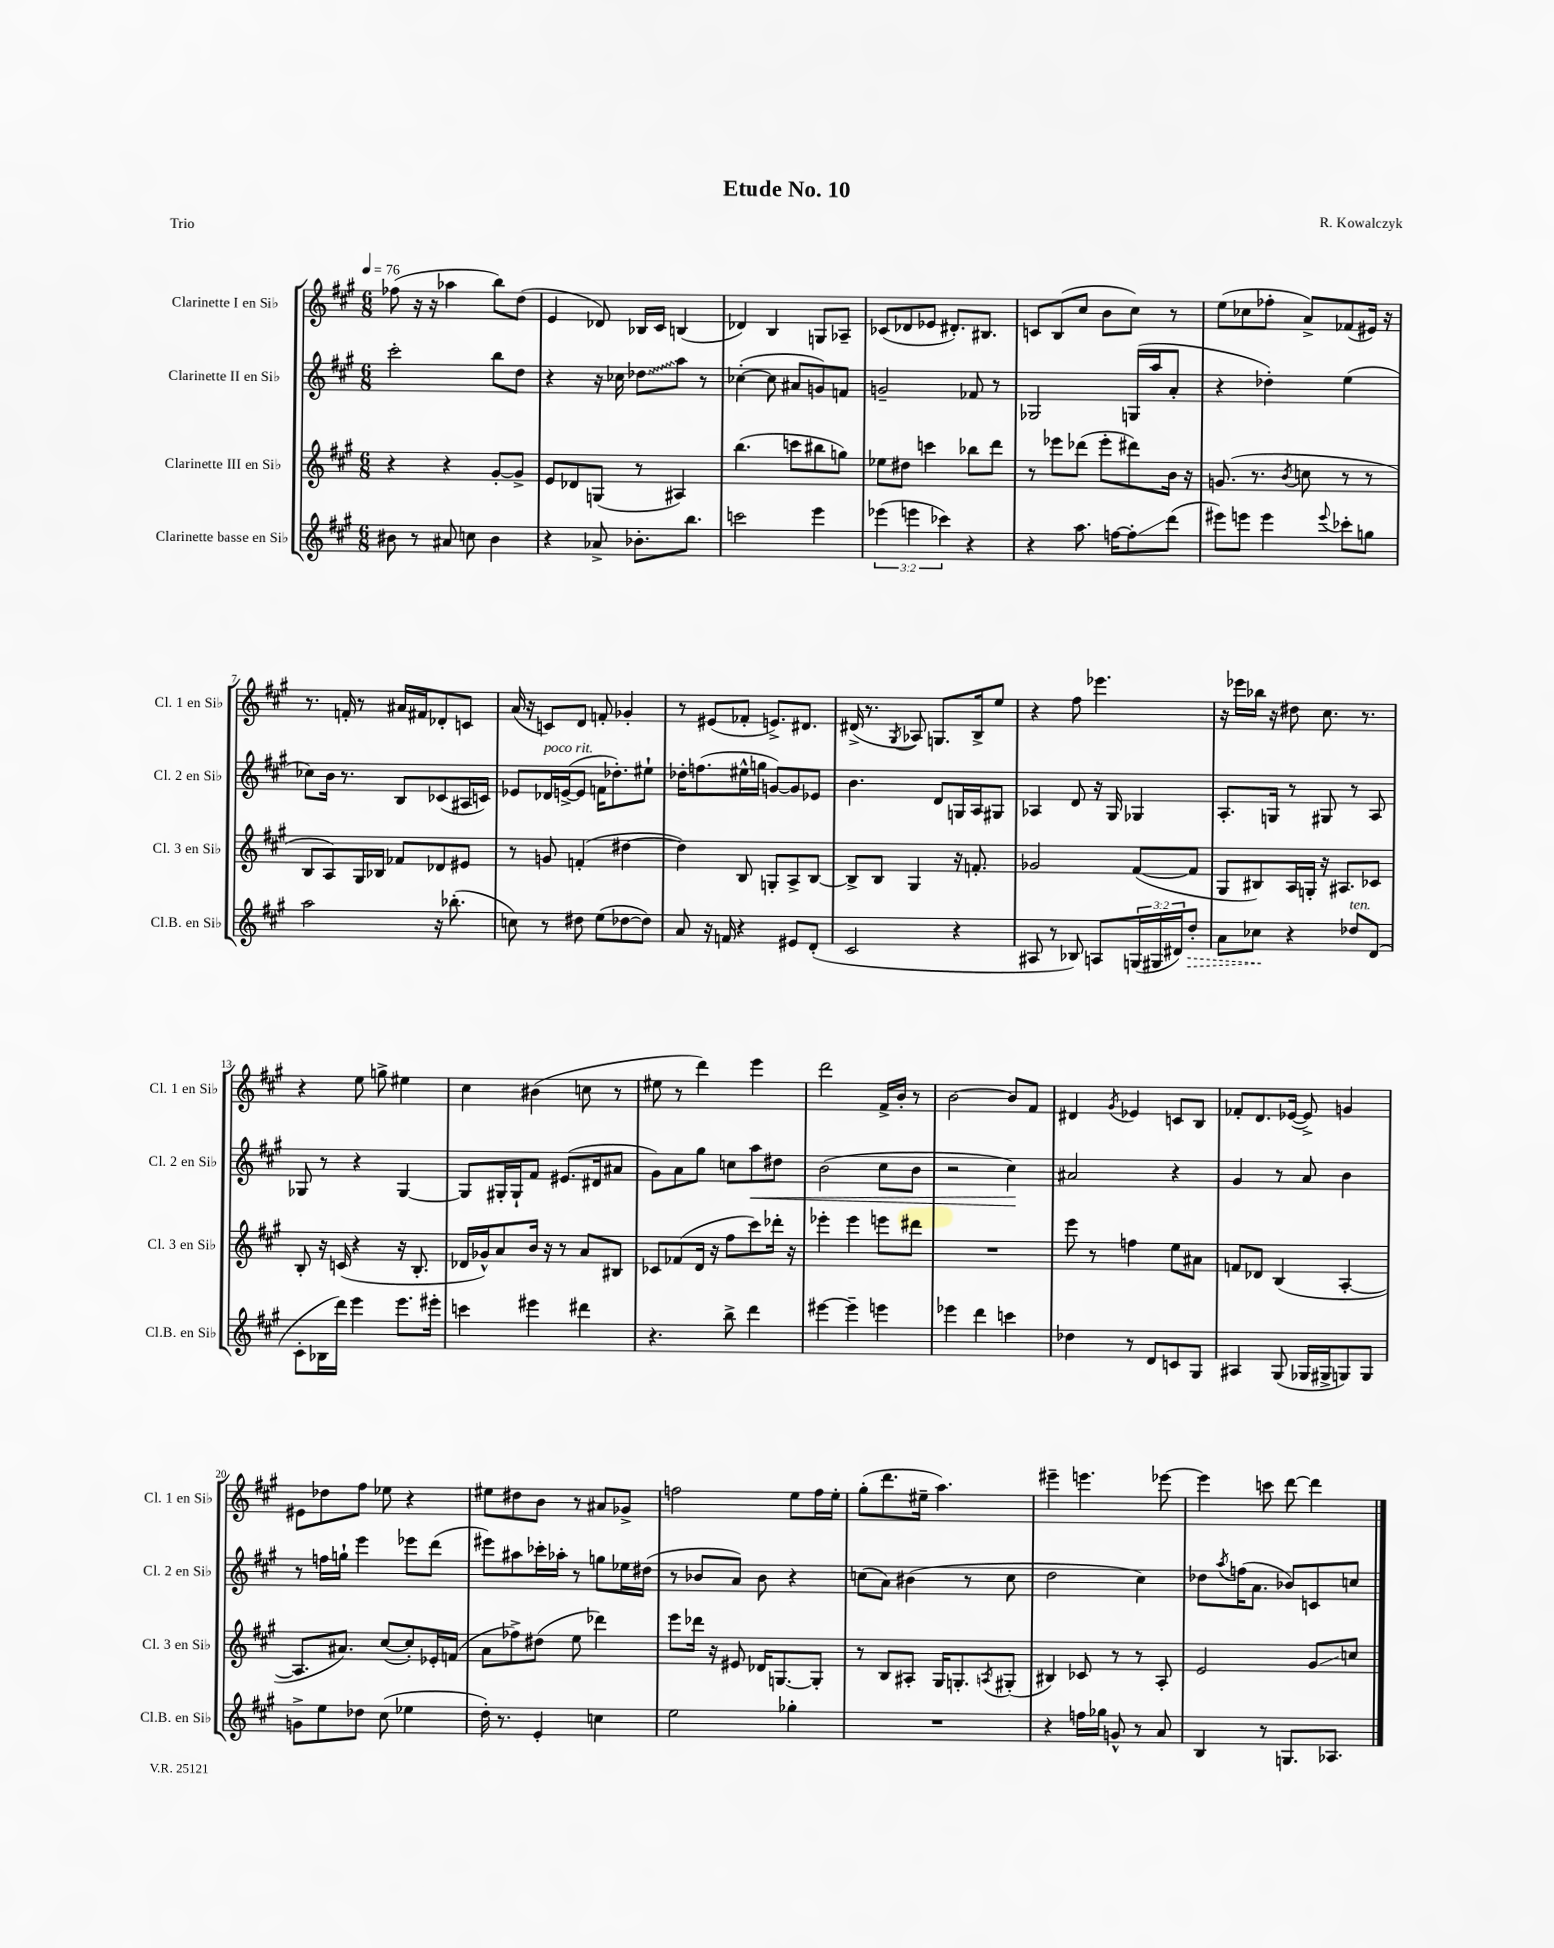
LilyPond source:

\header { title = "Etude No. 10" composer = "R. Kowalczyk" piece = "Trio" }
<<
\new StaffGroup <<
\new Staff = "s0" \with { instrumentName = "Clarinette I en Sib" shortInstrumentName = "Cl. 1 en Sib" } {
    \clef treble \key a \major \numericTimeSignature \time 6/8 \tempo 4 = 76
    fes''8( r16 r16 aes''4 b''8) d''8( |
    e'4 des'8) bes16 cis'16 b4( |
    des'4) b4 g8 aes8-- |
    ces'8( des'8 ees'8 dis'8.-.) bis8. |
    c'8 b8( cis''8 b'8 cis''8) r8 |
    e''8( ces''8 fes''8-. a'8->) fes'8( eis'16) r16 |
    r8. f'16-. r8 ais'16 fis'16 des'8-. c'8 |
    a'16( r16 c'8) d'8 f'8-. ges'4-. |
    r8 eis'8( fes'8-. e'8.->) dis'8. |
    dis'16->( r8. \acciaccatura { gis8 } aes8) g8. b16-> e''8 |
    r4 fis''8 ees'''4. |
    r16 ees'''16 bes''16 r16 dis''8 cis''8. r8. |
    r4 e''8 g''8-> eis''4 |
    cis''4 bis'4( c''8 r8 |
    eis''8 r8 d'''4) e'''4 |
    d'''2 fis'16-> b'16-. r8 |
    b'2~ b'8 fis'8 |
    dis'4 \acciaccatura { gis'8 } ees'4 c'8 b8 |
    fes'8-. d'8. ees'16~( ees'8->) g'4 |
    eis'8 des''8 fis''8 ees''8 r4 |
    eis''8 dis''8 b'8 r8 ais'8 ges'8-> |
    f''2 e''8 f''16 e''16-. |
    gis''8-.( d'''8. eis''16-- a''4.) |
    eis'''4-- e'''4. ees'''8~ |
    ees'''4 c'''8 d'''8~ d'''4 \bar "|." |
}
\new Staff = "s1" \with { instrumentName = "Clarinette II en Sib" shortInstrumentName = "Cl. 2 en Sib" } {
    \clef treble \key a \major \numericTimeSignature \time 6/8
    cis'''2-. b''8 d''8 |
    r4 r16 ces''16 \once \override Glissando.style = #'zigzag des''8\glissando a''8 r8 |
    ces''4~-.( ces''8 ais'8 g'8) f'8 |
    g'2-- fes'8 r8 |
    ges2 g16( a''16 a'8-. |
    r4 des''4-.) e''4( |
    ces''8) b'16 r8. b8 ces'8( ais16 c'16) |
    ees'8 des'16^\markup { \italic "poco rit." } e'16~->( e'8 f'16 des''8.-.) eis''8-! |
    des''16-. f''8.( eis''16-^ g''16 g'8~) g'8 ees'8 |
    b'4. d'8 g16 a16 gis8 |
    aes4 d'8 r16 gis16 ges4 |
    a8.-. g16 r8 gis8 r8 a8 |
    ges8 r8 r4 ges4~ |
    ges8 gis16-. gis16-! fis'8 eis'8.( dis'16 ais'8 |
    gis'8) a'8 gis''8 c''8 a''8\< dis''8 |
    b'2( cis''8 b'8 |
    r2 cis''4\!) |
    ais'2 r4 |
    gis'4 r8 a'8 b'4 |
    r8 f''16 g''16-! e'''4 ees'''8 d'''8( |
    eis'''8) ais''8 ces'''16-. aes''16-. r8 g''8 ees''16 dis''16( |
    r8 bes'8 a'8) bes'8 r4 |
    c''8( a'8) bis'4( r8 c''8 |
    d''2 cis''4) |
    des''8 \acciaccatura { a''8 } f''16( a'8. bes'8) c'8 c''8 \bar "|." |
}
\new Staff = "s2" \with { instrumentName = "Clarinette III en Sib" shortInstrumentName = "Cl. 3 en Sib" } {
    \clef treble \key a \major \numericTimeSignature \time 6/8
    r4 r4 gis'8~-. gis'8-> |
    e'8 des'8 g8( r8 ais4) |
    b''4.( c'''8 bis''8 g''8) |
    ees''8 dis''8 c'''4 bes''8 d'''8 |
    r8 ees'''8 des'''8( ees'''8-. dis'''8) b'16 r16 |
    g'8.( r8. \acciaccatura { b'8 } c''8 r8 r8 |
    b8 a8) gis16 bes16 fes'8 des'8 eis'8 |
    r8 g'8 f'4-.( dis''4~ |
    dis''4) b8 g8-. a8-> b8~ |
    b8-> b8 gis4 r16 f'8.-. |
    ges'2 fis'8~( fis'8 |
    gis8 bis8) a16 g16-. r16 ais8. ces'8 |
    b8-. r16 c'16( r4 r16 b8.-. |
    des'16 ges'16-^) a'8 b'16 r16 r8 a'8 bis8 |
    ces'8 fes'8( d'16 r16 fis''8 cis'''8) des'''16-. r16 |
    ees'''4-. ees'''4 e'''8 dis'''8 |
    R2. |
    e'''8 r8 f''4 e''8 ais'8 |
    f'8 des'8 b4( a4~-. |
    a8. ais'8.) cis''8~( cis''8-.) ees'16-. f'16( |
    a'8 fes''8->) dis''8( e''8 des'''4) |
    e'''8 des'''16 r16 eis'8 des'16 g8.~ g8-. |
    r8 b8 ais8-. gis16 g8.-. \acciaccatura { a8 } gis8-.( |
    bis4) ces'8 r8 r8 a8-. |
    e'2 gis'8\glissando c''8 \bar "|." |
}
\new Staff = "s3" \with { instrumentName = "Clarinette basse en Sib" shortInstrumentName = "Cl.B. en Sib" } {
    \clef treble \key a \major \numericTimeSignature \time 6/8 \override Staff.TupletNumber.text = #tuplet-number::calc-fraction-text
    bis'8 r8 ais'8 c''8 bis'4 |
    r4 aes'8-> bes'8.-. b''8. |
    c'''2 e'''4 |
    \tuplet 3/2 { ees'''4( e'''4 ces'''4) } r4 |
    r4 a''8. f''16~ f''8-.\glissando d'''8( |
    eis'''8) e'''8 e'''4 \appoggiatura { e'''8 } ces'''8-. g''8 |
    a''2 r16 bes''8.-.( |
    c''8) r8 dis''8 e''8( des''8~ des''8) |
    a'8 r16 f'16 r4 eis'8 d'8-.( |
    cis'2 r4 |
    ais8 r8 bes8) a8 \tuplet 3/2 { g16( gis16 dis'16) } \once \override Hairpin.style = #'dashed-line d''8-.\> |
    a'8 ces''8\! r4 des''8^\markup { \italic "ten." } d'8( |
    cis'8-. bes16 d'''16) e'''4 e'''8. eis'''16-. |
    c'''4 eis'''4 dis'''4 |
    r4. b''8-> d'''4 |
    eis'''4~ eis'''4-- e'''4 |
    ees'''4 d'''4 c'''4 |
    des''4 r8 d'8 c'8 gis8 |
    ais4 gis8( ges16 gis16-> g8) g8 |
    g'8-> e''8 des''8 cis''8( ees''4 |
    d''16-.) r8. e'4-. c''4 |
    e''2 ges''4-. |
    R2. |
    r4 f''16 ges''16 g'8-^ r8 a'8 |
    b4 r8 g8. aes8. \bar "|." |
}
>>
>>
